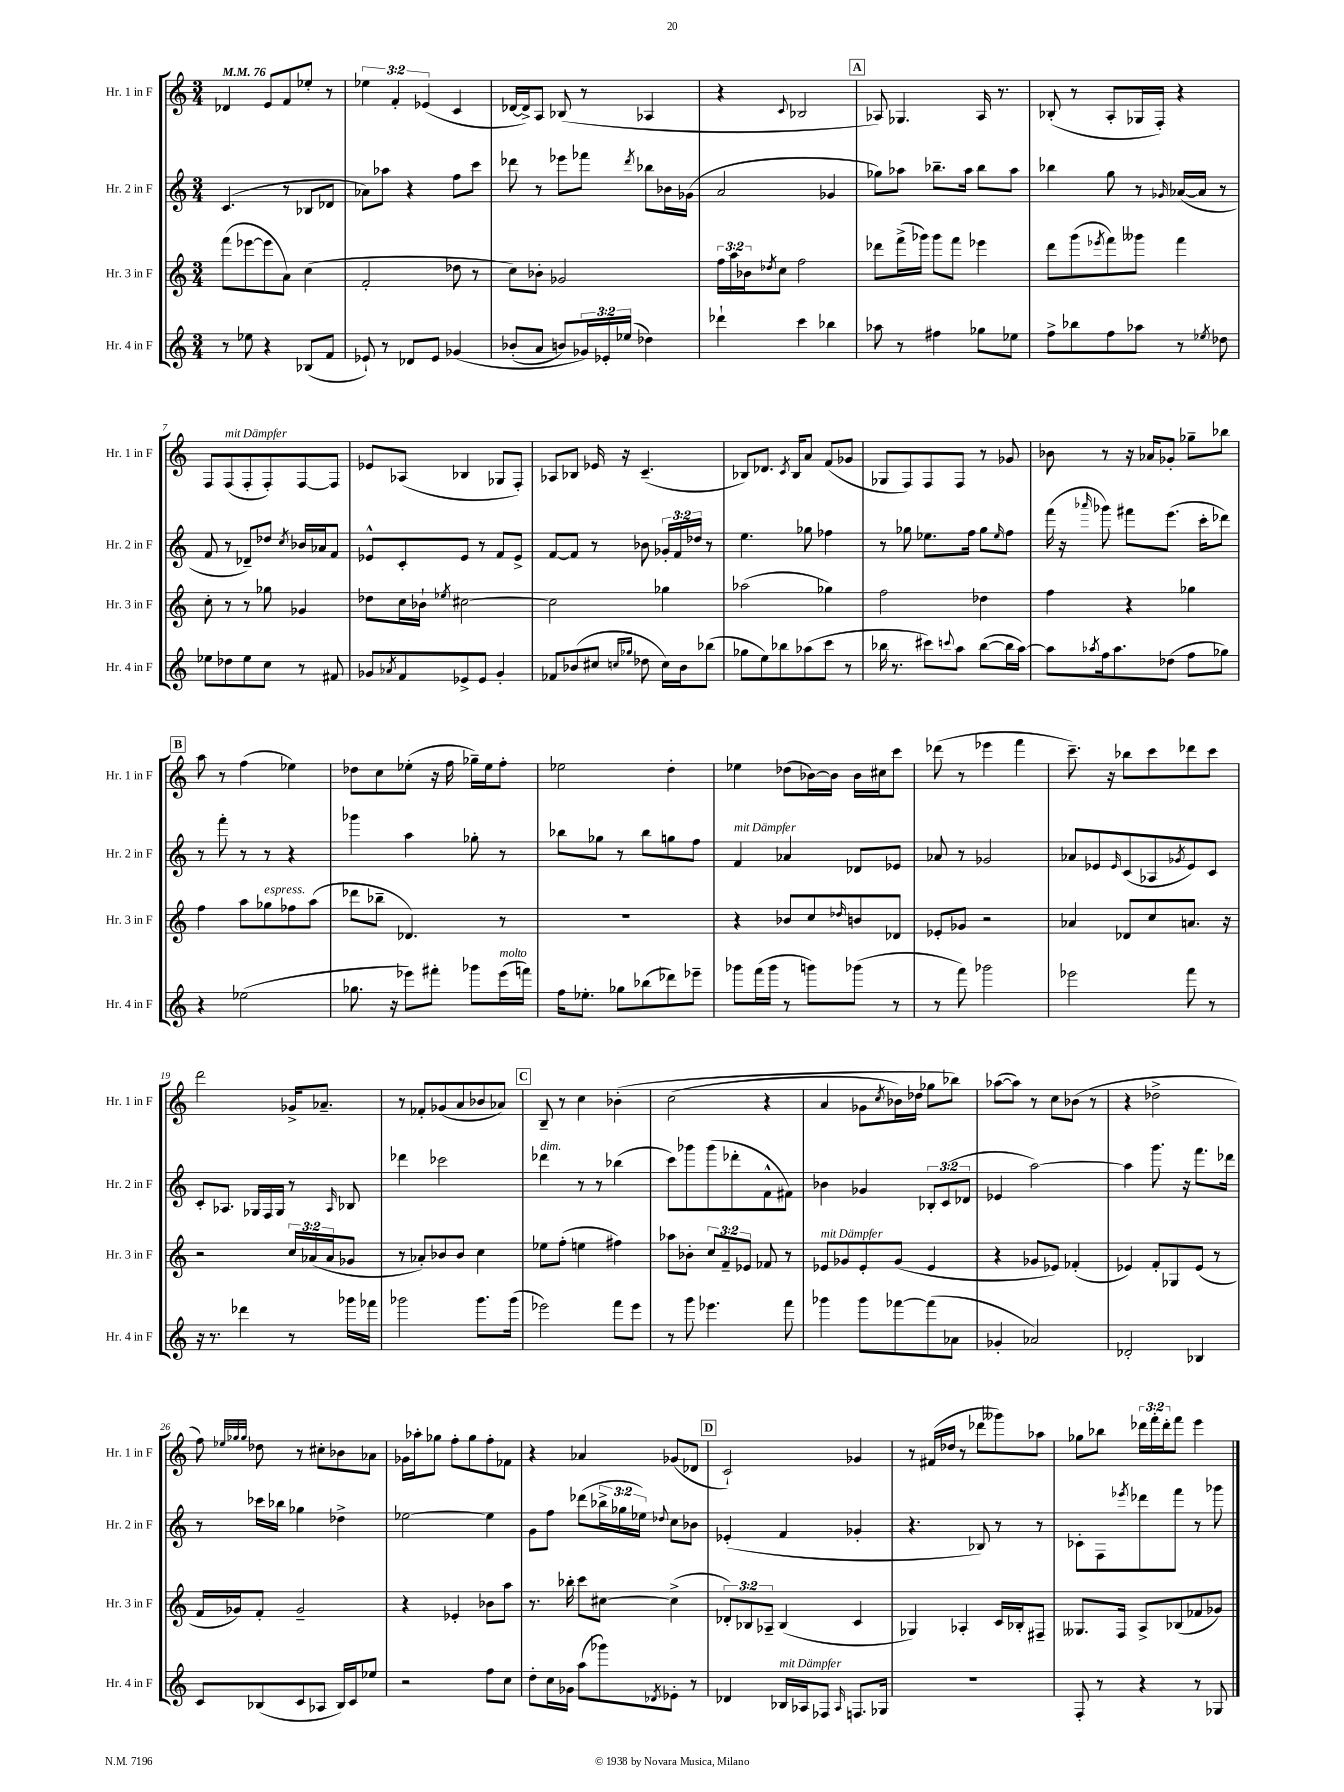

**kern	**kern	**kern	**kern
*staff4	*staff3	*staff2	*staff1
*clefG2	*clefG2	*clefG2	*clefG2
*k[]	*k[]	*k[]	*k[]
*M3/4	*M3/4	*M3/4	*M3/4
*MM76	*MM76	*MM76	*MM76
8r	(8fff\L	(4.c/	4d-/
8ee-\	[8eee-\	.	.
4r	8eee-\]	.	8e/L
.	8a\J)	8r	8f/
(8B-/L	(4cc\	8B-/L	8ee-'/J
8f/J	.	8d-/J	8r
=	=	=	=
8e-`/)	2f'/	8a-\L)	6ee-\
8r	.	8aa-\J	.
.	.	.	6f'/
8d-/L	.	4r	.
.	.	.	(6e-/
8e-/J	.	.	.
&(4g-/	8dd-\	8ff\L	4c/
.	8r	8ccc\J	.
=	=	=	=
(8b-'/L	8cc\L)	8ddd-\	[16d-/LL
.	.	.	16d-^/]J)
8a/J	8b-'\J	8r	8A/J
8b/L)	2g-/	8eee-\L	(8B-/
24g-/L&)	.	8fff-\J	8r
24e-'/	.	.	.
(24ee-/JJ	.	.	.
.	.	8qddd-/	.
4dd-\)	.	8bb-\L	4A-/
.	.	16b-\L	.
.	.	(16g-\JJ	.
=	=	=	=
4ddd-`\	24ff\LL	2a/	4r
.	24aa\	.	.
.	24b-\J	.	.
.	8qdd-/	.	.
.	8cc\J	.	.
.	.	.	8qqc/
4ccc\	2ff\	.	2B-/
4bb-\	.	4g-/	.
=	=	=	=
8aa-\	8ddd-\L	8gg-\L)	8A-/)
8r	(16fff^\L	8aa-\J	4.G-/
.	16ggg-\JJ)	.	.
4ff#\	8ggg-\L	8.bb-~\L	.
.	8fff\J	.	.
.	.	16aa-\Jk	.
8gg-\L	4eee-\	8bb-\L	16A-/
.	.	.	8.r
8ee-\J	.	8aa-\J	.
=	=	=	=
8ff^\L	8ddd\L	4bb-\	(8B-'/
8bb-\	(8ggg\	.	8r
.	8qeee-/	.	.
8ff\	8fff\)	8gg\	8A'/L
8aa-\J	8ggg--\J	8r	16G-/L
.	.	.	16F'/JJ)
.	.	16qqg-/	.
8r	4fff\	([16a-/LL	4r
.	.	16a-/]JJ	.
8qee-/	.	.	.
8dd-\	.	8r	.
=	=	=	=
8ee-\L	8cc'\	8f/	8F/L
8dd-\	8r	8r	(8F/
8ee-\	8r	8d-~/L)	8F'/
8cc\J	8gg-\	8dd-/J	8F'/)
.	.	8qcc/	.
8r	4g-/	16b-/LL	[8F/
.	.	16a-/J	.
8f#/	.	8f/J	8F/]J
=	=	=	=
8g-/L	8dd-\L	8e-^^/L	8e-/L
8qa-/	.	.	.
8f/	16cc\L	8c'/	(8A-/J
.	16b-`\JJ	.	.
.	8qee-/	.	.
8e-^/	[2cc#\	8e-/J	4B-/
8e-/J	.	8r	.
4g-'/	.	8f/L	8G-/L
.	.	8e-^/J	8F'/J)
=	=	=	=
8f-/L	2cc#\]	[8f/L	8A-/L
(8b-/	.	8f/]J	8B-/J
8cc#/J	.	8r	16e-/
.	.	.	16r
16qqcc/LL	.	.	.
16qqgg-/JJ	.	.	.
8dd-\	.	8b-\	(4.c~/
16cc\LL)	4gg-\	24g-'/LL	.
.	.	24f/	.
16b-\J	.	.	.
.	.	24dd-/JJ	.
(8bb-\J	.	8r	.
=	=	=	=
8gg-\L	(2aa-\	4.ee\	8B-/L)
8ee\)	.	.	8.d-/J
8bb-\	.	.	.
.	.	.	8qc/
.	.	.	16B-/LK
(8aa-\	.	8gg-\	8a/J
8ccc\J	4gg-\)	4ff-\	(8f/L
8r	.	.	8g-/J
=	=	=	=
16bb-\	2ff\	8r	8G-/L
8.r	.	.	.
.	.	8gg-\	8F/)
8ccc#\L)	.	8.ee-\L	8F/
8qqccc/	.	.	.
8aa\J	.	.	8F/J
.	.	16ff\Jk	.
([8bb-\L	4dd-\	8gg-\L	8r
.	.	16qqee-/	.
16bb-\]L	.	8ff\J	8g-/
[16aa\JJ)	.	.	.
=	=	=	=
8aa\]L	4ff\	(16fff\	8b-\
.	.	16r	.
8qaa-/	.	16qqaaa-/	.
16ff\k	.	8ggg-\)	8r
8.aa-\	.	.	.
.	4r	8fff#\L	16r
.	.	.	16a-/LK
(8dd-\J	.	(8.eee\J	8g-'/J
8ff\L	4gg-\	.	8gg-~\L
.	.	16ccc'\LK	.
8gg-\J)	.	8ddd-\J)	8bb-\J
=	=	=	=
4r	4ff\	8r	8aa\
.	.	8fff'\	8r
(2ee-\	8aa\L	8r	(4ff\
.	8gg-\	8r	.
.	8ff-\	4r	4ee-\)
.	(8aa\J	.	.
=	=	=	=
8.gg-\	8ddd-\L	4ggg-\	8dd-\L
.	8bb-~\J	.	8cc\
16r	.	.	.
8eee-\L)	4.d-/)	4aa\	(8ee-'\J
8fff#'\J	.	.	16r
.	.	.	16ff\
8ggg-\L	.	8gg-'\	16gg-~\LL)
.	.	.	16ee-\J
(16eee-\L	8r	8r	8ff'\J
16fff\JJ)	.	.	.
=	=	=	=
16ff\LK	2.r	8bb-\L	2ee-\
8.ee-'\J	.	.	.
.	.	8gg-\J	.
8gg-\L	.	8r	.
(8bb-\	.	8bb-\L	.
8ddd-\)	.	8gg\	4dd'\
8eee-~\J	.	8ff\J	.
=	=	=	=
8ggg-\L	4r	4f/	4ee-\
(16fff\L	.	.	.
16ggg-\JJ	.	.	.
8r	8b-/L	4a-/	(8dd-\L
8ggg\L)	8cc/	.	[16b-\L)
.	.	.	16b-\]JJ
.	16qqdd-/	.	.
(8ggg-\J	8b/	8d-/L	16b-\LL
.	.	.	16cc#\J
8r	8d-/J	8e-/J	8ccc\J
=	=	=	=
8r	8e-'/L	8a-/	(8ddd-\
8fff\)	8g-/J	8r	8r
2ggg-\	2r	2g-/	4eee-\
.	.	.	4fff\
=	=	=	=
2eee-\	4a-/	8a-/L	8.ccc~\)
.	.	8e-/	.
.	.	.	16r
.	.	16qqe-/	.
.	8d-/L	(8c/	8bb-\L
.	8cc/	8A-/	8ccc\
.	.	8qg-/	.
8fff\	8.a/J	8e-/)	8ddd-\
8r	.	8c/J	8ccc\J
.	16r	.	.
=	=	=	=
16r	2r	8c'/L	2ddd\
8.r	.	.	.
.	.	8.A-/J	.
4ddd-\	.	.	.
.	.	16G-/LL	.
.	.	16F/	.
.	.	16G-/JJ	.
8r	24cc/LL	8r	16g-^/LK
.	(24a-/	.	.
.	.	.	8.a-~/J
.	24a-/J	.	.
.	.	16qqA-/	.
16ggg-\LL	8g-/J	8B-/	.
16fff-\JJ	.	.	.
=	=	=	=
2ggg-\	8r	4ddd-\	8r
.	8a-'/L)	.	8f-'/L
.	8b-/	2ccc-\	(8g-/
.	8b-/J	.	8a/
8.ggg-\L	4cc\	.	8b-/
.	.	.	8a-/J)
(16ggg-\Jk	.	.	.
=	=	=	=
2eee-\)	8ee-\L	4ddd-\	8B~/
.	(8ff'\J	.	8r
.	4ee\	8r	4cc\
.	.	8r	.
8fff\L	4ff#\)	(4bb-\	&(4b-'\
8eee-\J	.	.	.
=	=	=	=
8r	8aa-\L	8ccc\L)	(2cc\
8ggg\	8b-'\J	8ggg-\	.
4.eee-\	12cc/L	(8ggg-\	.
.	12f~/	.	.
.	.	8ddd-'\	.
.	12e-/J	.	.
.	8f-/	8f^^\	4r
8fff\	8r	8f#\J)	.
=	=	=	=
4ggg-\	8e-/L	4b-\	4a/
.	8g-/	.	.
8ggg-\L	8e-'/	4g-/	8g-\L
.	.	.	8qcc/
[8fff-\	(8g-/J	.	16b-\L)
.	.	.	16dd-\JJ
(8fff-\]	4e-/	12B-'/L	8gg-\L
.	.	(12c/	.
8a-\J	.	.	8bb-\J&)
.	.	12d-/J	.
=	=	=	=
4g-'/	4r	4e-/	([8aa-\L
.	.	.	8aa-\]J)
2a-/)	8g-/L	[2aa\)	8r
.	8e-/J)	.	8cc\L
.	(4f-'/	.	(8b-\J
.	.	.	8r
=	=	=	=
2d-'/	4e-/)	4aa\]	4r
.	8f'/L	8.ggg\	2dd-^\
.	8G-/	.	.
.	.	16r	.
4B-/	(8e-/J	8.fff\L	.
.	8r	.	.
.	.	16ddd-\Jk	.
=	=	=	=
8c/L	16f/LL	8r	8ff\)
.	16g-/J)	.	.
.	.	.	32qqee-/LLL
.	.	.	32qqgg-/
.	.	.	32qqgg-/JJJ
(8B-/	8f'/J	16ccc-\LL	8dd-\
.	.	16bb-\JJ	.
8c/	2g-~/	4gg-\	8r
8A-/J	.	.	8cc#'\L
16B-/LL)	.	4dd-^\	8b-\
16c/J	.	.	.
8ee-/J	.	.	8a-\J
=	=	=	=
2r	4r	[2ee-\	16g-\LL
.	.	.	16aa-'\J
.	.	.	8gg-\J
.	4e-'/	.	8ff'\L
.	.	.	8gg-\
8ff\L	8b-\L	4ee-\]	8ff'\
8cc\J	8aa\J	.	8f-\J
=	=	=	=
8dd'\L	8.r	8g\L	4r
16cc\L	.	8ff\J	.
16g-\JJ	16bb-'\	.	.
(8aa\L	8ccc\L	(8ddd-\L	4a-/
8ggg-\)	[8cc#\J	24bb-^\L	.
.	.	24gg-\	.
.	.	24ee-\JJ)	.
8qd-/	.	8qqdd-/	.
8e-'\J	(4cc#^\]	8cc\L	(8g-/L
8r	.	8b-\J	8d-/J
=	=	=	=
4d-/	12d-'/L)	(4e-'/	2c`/)
.	12B-/	.	.
.	12A-~/J	.	.
16B-/LL	(4B-/	4f/	.
16A-/J	.	.	.
8F-/J	.	.	.
16qqA-/	.	.	.
8.F/L	4c/	4g-'/	4g-/
16G-/Jk	.	.	.
=	=	=	=
2.r	4G-/)	4.r	8r
.	.	.	(16f#/LL
.	.	.	16dd-/JJ
.	4A-'/	.	8r
.	.	8B-/)	8ddd-\L
.	16c/LL	8r	8ggg--\)
.	16B-'/J	.	.
.	8F#~/J	8r	8aa-\J
=	=	=	=
8F'/	8.G--/L	8c-'\L	8gg-\L
8r	.	8F\	8bb-\J
.	16F/Jk	.	.
.	.	8qeee-/	.
4r	8A^/L	8ddd-\	24ddd-\LL
.	.	.	24fff'\
.	.	.	24ddd-'\J
.	(8B-/	8fff\J	8fff\J
8r	8f-/	8r	4eee\
8G-/	8g-/J)	8ggg-\	.
==	==	==	==
*-	*-	*-	*-
